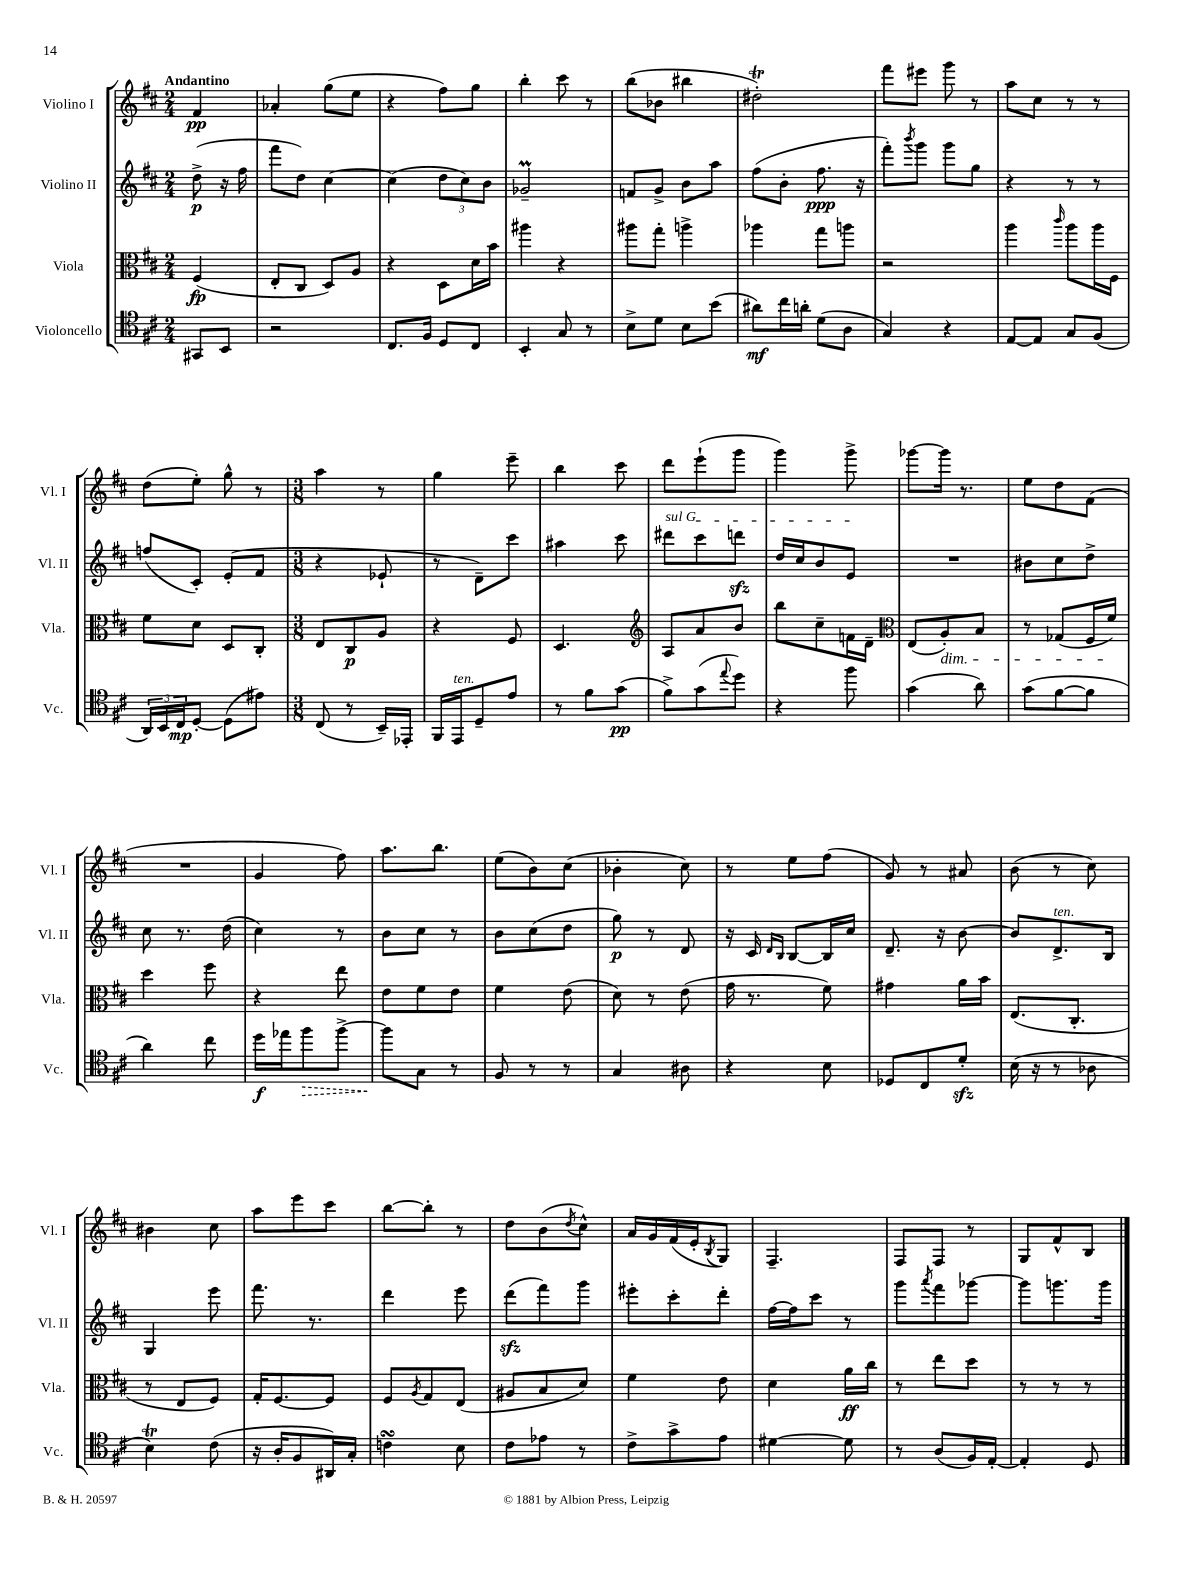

**kern	**dynam	**kern	**dynam	**kern	**dynam	**kern	**dynam
*part4	*part4	*part3	*part3	*part2	*part2	*part1	*part1
*staff4	*staff4	*staff3	*staff3	*staff2	*staff2	*staff1	*staff1
*I"Violoncello	*	*I"Viola	*	*I"Violino II	*	*I"Violino I	*
*I'Vc.	*	*I'Vla.	*	*I'Vl. II	*	*I'Vl. I	*
*clefC4	*	*clefC3	*	*clefG2	*	*clefG2	*
*k[f#c#]	*	*k[f#c#]	*	*k[f#c#]	*	*k[f#c#]	*
*M2/4	*	*M2/4	*	*M2/4	*	*M2/4	*
=	=	=	=	=	=	=	=
!	!	!	!	!	!	!LO:TX:a:B:t=Andantino	!
8GG#X/L	.	(4F#/	fp	(8dd^\	p	4f#/	pp
8BB/J	.	.	.	16r	.	.	.
.	.	.	.	16ff#\	.	.	.
=1	=1	=1	=1	=1	=1	=1	=1
2r	.	8E'/L	.	8fff#\L	.	4a-X'/	.
.	.	8C#/J	.	8dd\J)	.	.	.
.	.	8D/L)	.	[4cc#\	.	(8gg\L	.
.	.	8A/J	.	.	.	8ee\J	.
=2	=2	=2	=2	=2	=2	=2	=2
8.C#/L	.	4r	.	(4cc#\]	.	4r	.
16F#/Jk	.	.	.	.	.	.	.
8D/L	.	8D\L	.	12dd\L	.	8ff#\L)	.
.	.	.	.	12cc#\)	.	.	.
8C#/J	.	16d\L	.	.	.	8gg\J	.
.	.	.	.	12b\J	.	.	.
.	.	16b\JJ	.	.	.	.	.
=3	=3	=3	=3	=3	=3	=3	=3
4BB'/	.	4aa#X\	.	2g-XM~/	.	4bb'\	.
8G/	.	4r	.	.	.	8ccc#\	.
8r	.	.	.	.	.	8r	.
=4	=4	=4	=4	=4	=4	=4	=4
8B^\L	.	8aa#X\L	.	8fn/L	.	(8bb\L	.
8d\J	.	8gg'\J	.	8g^/J	.	8b-X\J	.
8B\L	.	4aan^\	.	8b\L	.	4bb#X\	.
(8b\J	.	.	.	8aa\J	.	.	.
=5	=5	=5	=5	=5	=5	=5	=5
8a#X\L)	mf	4aa-X\	.	(8ff#\L	.	2dd#Xt'\)	.
16cc#\L	.	.	.	8b'\J	.	.	.
16an'\JJ	.	.	.	.	.	.	.
(8d\L	.	8gg\L	.	8.ff#\	ppp	.	.
8A\J	.	8aan\J	.	.	.	.	.
.	.	.	.	16r	.	.	.
=6	=6	=6	=6	=6	=6	=6	=6
4G/)	.	2r	.	8fff#'\L)	.	8fff#\L	.
.	.	.	.	8qbbb/	.	.	.
.	.	.	.	8ggg\J	.	8eee#X\J	.
4r	.	.	.	8ggg\L	.	8ggg\	.
.	.	.	.	8gg\J	.	8r	.
=7	=7	=7	=7	=7	=7	=7	=7
[8E/L	.	4aa\	.	4r	.	8aa\L	.
8E/J]	.	.	.	.	.	8cc#\J	.
.	.	16qqccc#/	.	.	.	.	.
8G/L	.	8aa\L	.	8r	.	8r	.
(8F#/J	.	16aa\L	.	8r	.	8r	.
.	.	16F#\JJ	.	.	.	.	.
!!LO:LB:g=z
=8	=8	=8	=8	=8	=8	=8	=8
24AA/LL)	.	8f#\L	.	(8ffn/L	.	(8dd\L	.
24BB/	.	.	.	.	.	.	.
24C#/J	mp	.	.	.	.	.	.
[8D'/J	.	8d\J	.	8c#'/J)	.	8ee'\J)	.
(8D\L]	.	8D/L	.	(8e'/L	.	8gg^^\	.
8e#X\J)	.	8C#'/J	.	8f#/J	.	8r	.
=9	=9	=9	=9	=9	=9	=9	=9
*M3/8	*	*M3/8	*	*M3/8	*	*M3/8	*
(8C#/	.	8E/L	.	4r	.	4aa\	.
8r	.	8C#/	p	.	.	.	.
16BB~/LL)	.	8A/J	.	8e-X`/	.	8r	.
16EE-X'/JJ	.	.	.	.	.	.	.
=10	=10	=10	=10	=10	=10	=10	=10
16FF#/LL	.	4r	.	8r	.	4gg\	.
!LO:TX:a:i:t=ten.	!	!	!	!	!	!	!
16EE/J	.	.	.	.	.	.	.
8D~/	.	.	.	8d~\L)	.	.	.
8e/J	.	8F#/	.	8ccc#\J	.	8eee~\	.
=11	=11	=11	=11	=11	=11	=11	=11
8r	.	4.D/	.	4aa#X\	.	4bb\	.
8f#\L	.	.	.	.	.	.	.
(8g\J	pp	.	.	8ccc#\	.	8ccc#\	.
=12	=12	=12	=12	=12	=12	=12	=12
*	*	*clefG2	*	*	*	*	*
!	!	!	!	!LO:TX:a:i:t=sul G	!	!	!
8f#^\L)	.	8A/L	.	8ddd#X\L	.	8ddd\L	.
(8g\	.	8a/	.	8ccc#\	.	(8eee`\	.
8qqee/	.	.	.	.	.	.	.
8dd\J)	.	8b/J	.	8dddnzz\J	.	8ggg\J	.
=13	=13	=13	=13	=13	=13	=13	=13
4r	.	8bb\L	.	16dd/LL	.	4ggg\)	.
.	.	.	.	16cc#/J	.	.	.
.	.	8cc#~\	.	8b/	.	.	.
8ff#\	.	16fn\L	.	8e/J	.	8ggg^\	.
.	.	16d~\JJ	.	.	.	.	.
=14	=14	=14	=14	=14	=14	=14	=14
*	*	*clefC3	*	*	*	*	*
(4g\	.	(8E/L	.	4.r	.	[8ggg-X\L	.
!	!	!LO:TX:b:i:t=dim.	!	!	!	!	!
.	.	8A'/)	.	.	.	16ggg-\Jk]	.
.	.	.	.	.	.	8.r	.
8a\)	.	8B/J	.	.	.	.	.
=15	=15	=15	=15	=15	=15	=15	=15
(8g\L	.	8r	.	8b#X\L	.	8ee\L	.
[8f#\	.	(8G-X/L	.	8cc#\	.	8dd\	.
8f#\J]	.	16F#/L	.	8dd^\J	.	(8f#\J	.
.	.	16f#/JJ)	.	.	.	.	.
!!LO:LB:g=z
=16	=16	=16	=16	=16	=16	=16	=16
4a\)	.	4dd\	.	8cc#\	.	4.r	.
.	.	.	.	8.r	.	.	.
8cc#\	.	8ff#\	.	.	.	.	.
.	.	.	.	(16dd\	.	.	.
=17	=17	=17	=17	=17	=17	=17	=17
16dd\LL	f	4r	.	4cc#\)	.	4g/	.
16ee-X\J	.	.	.	.	.	.	.
!	!LO:HP:b	!	!	!	!	!	!
8ff#\	>	.	.	.	.	.	.
[8ff#^\J	.	8ee\	.	8r	.	8ff#\)	.
=18	=18	=18	=18	=18	=18	=18	=18
8ff#\L]	.	8e\L	.	8b\L	.	8.aa\L	.
8G\J	]	8f#\	.	8cc#\J	.	.	.
.	.	.	.	.	.	8.bb\J	.
8r	.	8e\J	.	8r	.	.	.
=19	=19	=19	=19	=19	=19	=19	=19
8F#/	.	4f#\	.	8b\L	.	(8ee\L	.
8r	.	.	.	(8cc#\	.	8b\)	.
8r	.	(8e\	.	8dd\J	.	(8cc#\J	.
=20	=20	=20	=20	=20	=20	=20	=20
4G/	.	8d\)	.	8gg\)	p	4b-X'\	.
.	.	8r	.	8r	.	.	.
8A#X\	.	(8e\	.	8d/	.	8cc#\)	.
=21	=21	=21	=21	=21	=21	=21	=21
4r	.	16g\	.	16r	.	8r	.
.	.	8.r	.	16c#/	.	.	.
.	.	.	.	16qqd/LL	.	.	.
.	.	.	.	16qqB/JJ	.	.	.
.	.	.	.	[8B/L	.	8ee\L	.
8B\	.	8f#\)	.	16B/L]	.	(8ff#\J	.
.	.	.	.	16cc#/JJ	.	.	.
=22	=22	=22	=22	=22	=22	=22	=22
8D-X/L	.	4g#X\	.	8.d~/	.	8g/)	.
8C#/	.	.	.	.	.	8r	.
.	.	.	.	16r	.	.	.
8dzz'/J	.	16a\LL	.	[8b\	.	8a#X/	.
.	.	16b\JJ	.	.	.	.	.
=23	=23	=23	=23	=23	=23	=23	=23
(16B\	.	(8.E/L	.	8b/L]	.	(8b\	.
16r	.	.	.	.	.	.	.
!	!	!	!	!LO:TX:a:i:t=ten.	!	!	!
8r	.	.	.	8.d^/	.	8r	.
.	.	8.C#'/J	.	.	.	.	.
8A-X\	.	.	.	.	.	8cc#\)	.
.	.	.	.	16B/Jk	.	.	.
!!LO:LB:g=z
=24	=24	=24	=24	=24	=24	=24	=24
4BT\)	.	8r	.	4G/	.	4b#X\	.
.	.	8E/L	.	.	.	.	.
(8c#\	.	8F#/J)	.	8eee\	.	8cc#\	.
=25	=25	=25	=25	=25	=25	=25	=25
16r	.	16G'/KL	.	8.fff#\	.	8aa\L	.
16A'/KL	.	[8.F#/	.	.	.	.	.
8F#/	.	.	.	.	.	8eee\	.
.	.	.	.	8.r	.	.	.
16AA#X/L)	.	8F#/J]	.	.	.	8ccc#\J	.
16G'/JJ	.	.	.	.	.	.	.
=26	=26	=26	=26	=26	=26	=26	=26
4cnsSSs\	.	8F#/L	.	4ddd\	.	[8bb\L	.
.	.	8qA/	.	.	.	.	.
.	.	8G/	.	.	.	8bb'\J]	.
8B\	.	(8E/J	.	8eee\	.	8r	.
=27	=27	=27	=27	=27	=27	=27	=27
8c#\L	.	8A#X/L	.	(8dddzz\L	.	8dd\L	.
8e-X\J	.	8B/	.	8fff#\)	.	(8b\	.
.	.	.	.	.	.	8qdd/	.
8r	.	8d/J)	.	8ggg\J	.	8cc#^^\J)	.
=28	=28	=28	=28	=28	=28	=28	=28
8c#^\L	.	4f#\	.	8eee#X'\L	.	16a/LL	.
.	.	.	.	.	.	16g/	.
8g^\	.	.	.	8ccc#'\	.	(16f#/	.
.	.	.	.	.	.	16e'/J	.
.	.	.	.	.	.	8qB/	.
8e\J	.	8e\	.	8ddd'\J	.	8G/J)	.
=29	=29	=29	=29	=29	=29	=29	=29
[4d#X\	.	4d\	.	[16ff#\LL	.	4.F#~/	.
.	.	.	.	16ff#\J]	.	.	.
.	.	.	.	8ccc#\J	.	.	.
8d#\]	.	16a\LL	ff	8r	.	.	.
.	.	16cc#\JJ	.	.	.	.	.
=30	=30	=30	=30	=30	=30	=30	=30
8r	.	8r	.	8ggg\L	.	8F#/L	.
.	.	.	.	8qaaa/	.	.	.
(8A/L	.	8ee\L	.	8fff#\	.	8F#/J	.
16F#/L)	.	8dd\J	.	[8ggg-X\J	.	8r	.
[16E'/JJ	.	.	.	.	.	.	.
=31	=31	=31	=31	=31	=31	=31	=31
4E'/]	.	8r	.	8ggg-\L]	.	8G/L	.
.	.	8r	.	8.gggn\	.	8f#^^/	.
8D/	.	8r	.	.	.	8B/J	.
.	.	.	.	16ggg\Jk	.	.	.
==	==	==	==	==	==	==	==
*-	*-	*-	*-	*-	*-	*-	*-
